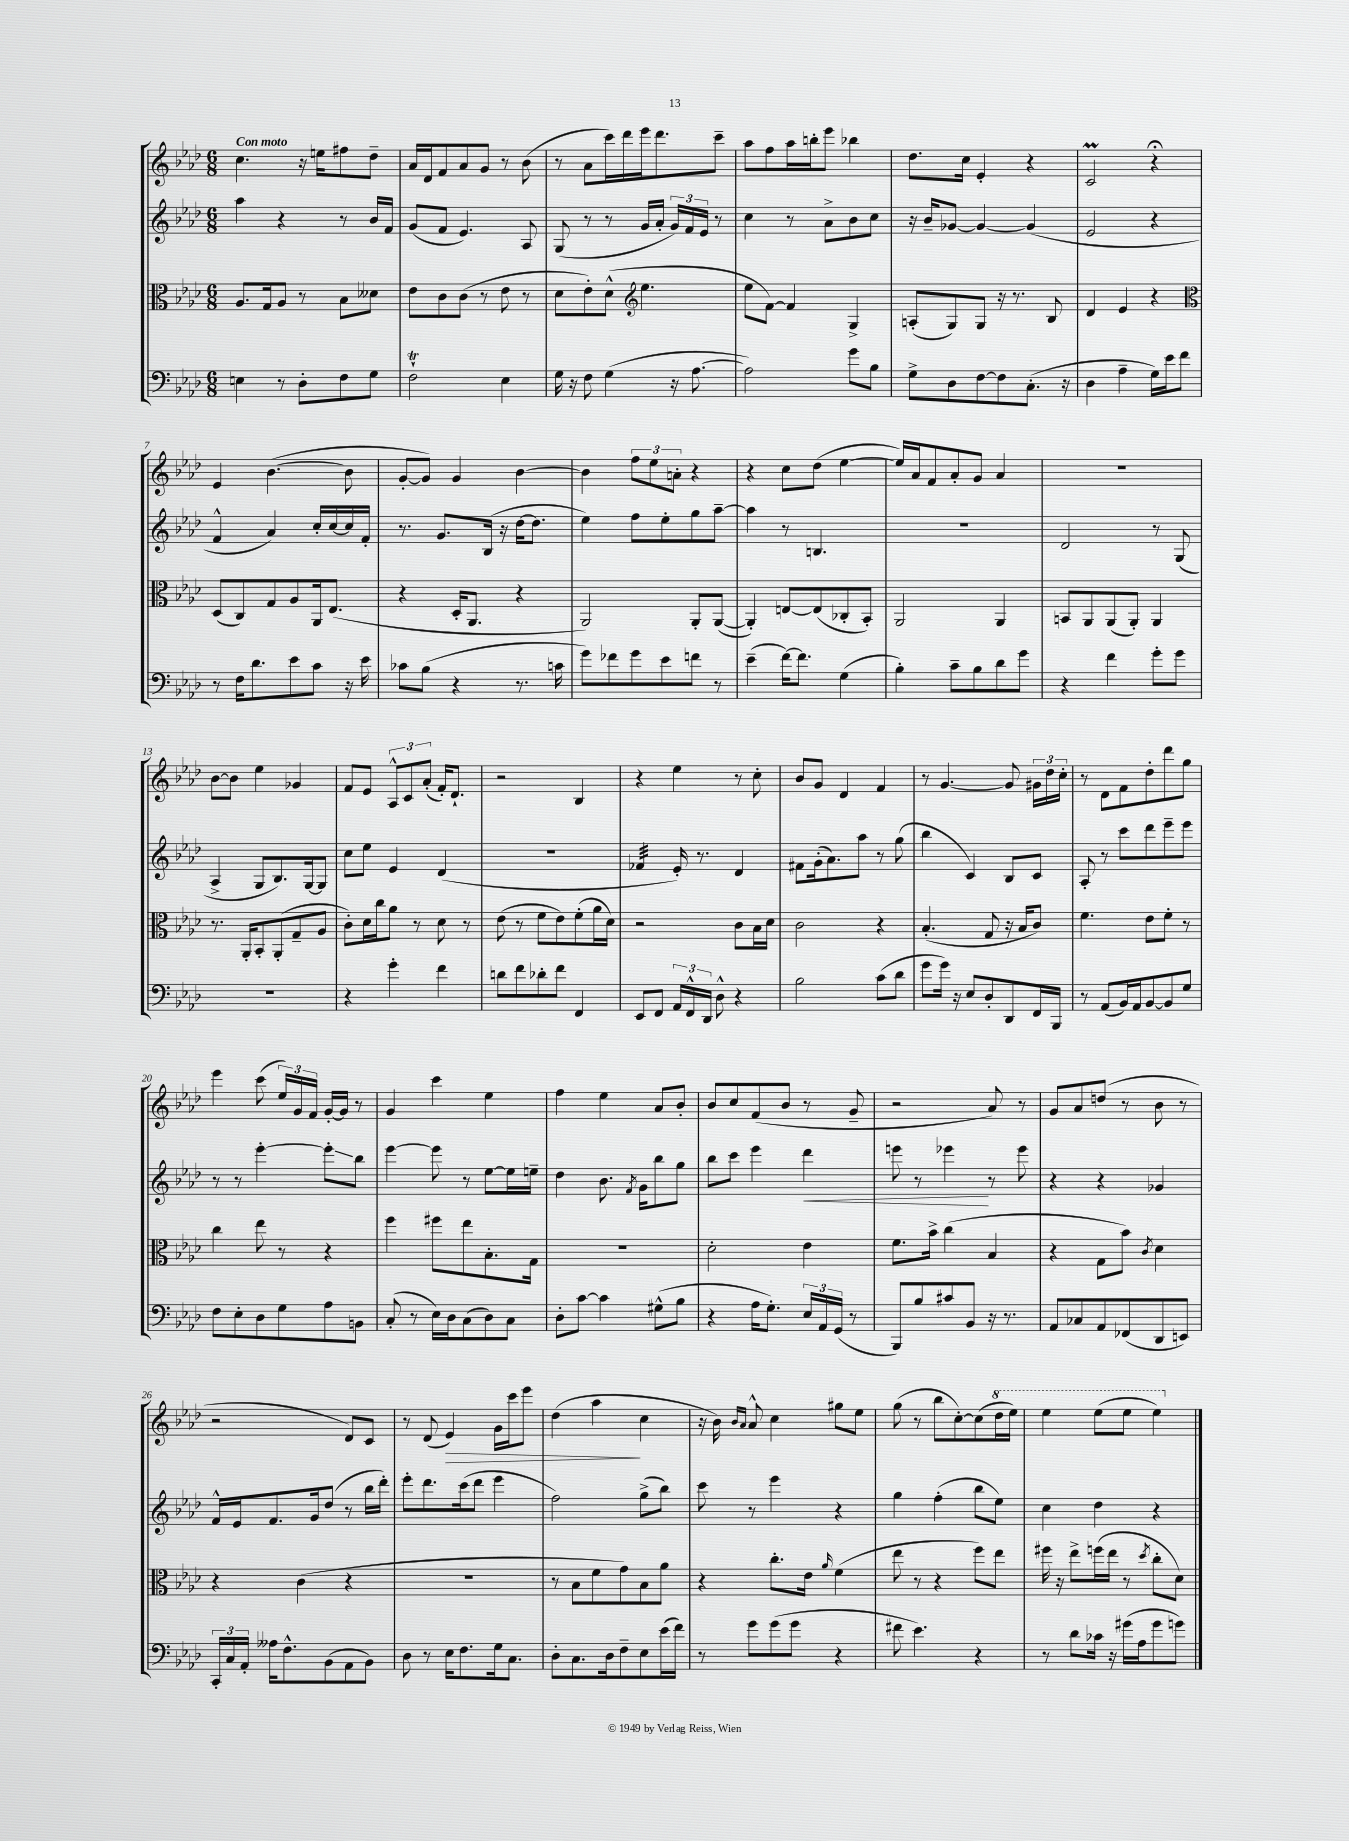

**kern	**kern	**kern	**kern
*staff4	*staff3	*staff2	*staff1
*clefF4	*clefC3	*clefG2	*clefG2
*k[b-e-a-d-]	*k[b-e-a-d-]	*k[b-e-a-d-]	*k[b-e-a-d-]
*M6/8	*M6/8	*M6/8	*M6/8
4E	8.A-	4aa-	4.cc
.	16G	.	.
8r	8A-	4r	.
8D-'	8r	.	16r
.	.	.	16ee
8F	8B-	8r	8ff#
8G	8d--	16b-	8dd-~
.	.	16f	.
=	=	=	=
2F`	8e-	(8g	16a-
.	.	.	16d-
.	8c	8f	8f
.	(8c	4.e-)	8a-
.	8r	.	8g
4E-	8e-	.	8r
.	8r	8A-	(8b-
=	=	=	=
16G	8d-	(8G	8r
16r	.	.	.
8F	8e-')	8r	8a-
(4G	(8d-^^	8r	16ccc)
.	.	.	16ddd-
*	*clefG2	*	*
.	4.ee-	16g	16eee-
.	.	16a-'	8.ddd-
16r	.	24g)	.
.	.	24f	.
[8.A-	.	.	.
.	.	24e-	.
.	.	8r	8ccc~
=	=	=	=
2A-])	8ee-	4cc	8aa-
.	[8f)	.	8ff
.	4f]	8r	16aa-
.	.	.	16bb'
.	.	8a-^	8eee-
8g	4G^	8b-	4bb-
8B-	.	8cc	.
=	=	=	=
8G^	(8A'	16r	8.dd-
.	.	16b-~	.
8D-	8G)	[8g-	.
.	.	.	16cc
[8F	8G	4g-_	4e-'
8F]	16r	.	.
.	8.r	.	.
(8.C'	.	(4g-]	4r
.	8B-	.	.
16r	.	.	.
=	=	=	=
4D-	4d-	2e-	2c
4A-~	4e-	.	.
16G)	4r	4r	4r;
16e-	.	.	.
8f	.	.	.
=	=	=	=
*	*clefC3	*	*
8r	(8D-	4f^^	4e-
16F	8C)	.	.
8.d-	.	.	.
.	8G	4a-)	([4.b-
8e-	8A-	.	.
8c	16AA-	16cc'	.
.	(8.E-	[16cc	.
16r	.	16cc]	8b-]
16e-	.	16f'	.
=	=	=	=
8c-	4r	8.r	[8g'
(8B-	.	.	8g])
.	.	8.g	.
4r	16D-'	.	4g
.	8.AA-	.	.
.	.	(16B-	.
.	.	16r	.
8.r	4r	[16dd-	[4b-
.	.	8.dd-]	.
16c	.	.	.
=	=	=	=
8g)	2AA-)	4ee-)	4b-]
8f-	.	.	.
8g	.	8ff	12ff
.	.	.	12ee-
8e-	.	8ee-'	.
.	.	.	12a'
8f	8AA-'	8gg	4r
8r	([8AA-	[8aa-~	.
=	=	=	=
(4e-~	4AA-'])	4aa-]	4r
[16f)	[8E	8r	8cc
8.f]	.	.	.
.	(8E]	4.B	(8dd-
(4G	8C-'	.	[4ee-
.	8BB-')	.	.
=	=	=	=
4B-')	2AA-	2.r	16ee-])
.	.	.	16a-
.	.	.	8f
8c~	.	.	8a-'
8B-	.	.	8g
8d-	4AA-	.	4a-
8g	.	.	.
=	=	=	=
4r	8BB	2d-	2.r
.	8AA-	.	.
4f	(8AA-	.	.
.	8AA-')	.	.
8g'	4AA-	8r	.
8g	.	(8G	.
=	=	=	=
2.r	8.r	4A-^	[8b-
.	.	.	8b-]
.	16AA-'	.	.
.	8BB-'	8G	4ee-
.	(8AA-'	8.B-)	.
.	8G~	.	4g-
.	.	[16G	.
.	8A-	8G]	.
=	=	=	=
4r	8c')	8cc	8f
.	16d-	8ee-	8e-
.	16cc	.	.
4g'	8a-	4e-	12A-^^
.	.	.	12c
.	8r	.	.
.	.	.	(12a-'
4f	8d-	(4d-	16f')
.	.	.	8.d-`
.	8r	.	.
=	=	=	=
8d	(8e-	2.r	2r
8f	8r	.	.
8d-'	8f	.	.
8f	8e-)	.	.
4FF	(8f'	.	4B-
.	16a-	.	.
.	16d-)	.	.
=	=	=	=
8EE-	2r	4f-	4r
8FF	.	.	.
24AA-	.	16e-')	4ee-
24FF^^	.	.	.
.	.	8.r	.
24DD-	.	.	.
8D-^^	.	.	.
4r	8c	4d-	8r
.	16B-	.	8cc'
.	16d-	.	.
=	=	=	=
2B-	2c	8f#	8b-
.	.	(16g'	8g
.	.	8.a-)	.
.	.	.	4d-
.	.	8aa-	.
(8c	4r	8r	4f
8d-	.	(8gg	.
=	=	=	=
8g	(4.B-'	4bb-	8r
16g)	.	.	[4.g
16r	.	.	.
8E-	.	4c)	.
8D-'	8G	.	.
8DD-	16r	8B-	8g]
.	16B-	.	.
16FF	8c)	8c	24g#
.	.	.	24dd-
16BBB-	.	.	.
.	.	.	24cc'
=	=	=	=
8r	4.f	8A-'	8r
(8AA-	.	8r	8d-
16BB-)	.	8ccc	8f
16AA-	.	.	.
[8BB-	8e-	8ddd-	8dd-'
8BB-]	8f'	8eee-~	8ddd-
8G	8r	8eee-	8gg
=	=	=	=
8F	4cc	8r	4eee-
8E-'	.	8r	.
8D-	8ee-	[4eee-'	(8ccc
8G	8r	.	24ee-)
.	.	.	24g
.	.	.	24f
8A-	4r	8eee-']	[16g'
.	.	.	16g]
8BB	.	8bb-	8r
=	=	=	=
(8C'	4ff	[4eee-	4g
8r	.	.	.
16E-)	8ff#	8eee-]	4ccc
16D-	.	.	.
(8C	8ee-	8r	.
8D-)	8.B-'	[8ee-	4ee-
8C	.	16ee-]	.
.	16G	16ee~	.
=	=	=	=
8D-'	2.r	4dd-	4ff
[8c	.	.	.
4c]	.	8.b-	4ee-
.	.	8qf	.
.	.	16g	.
(8G#^^	.	8bb-	8a-
8B-	.	8gg	8b-'
=	=	=	=
4r	2d-'	8bb-	8b-
.	.	8ccc	8cc
16A-	.	4eee-	(8f
8.G')	.	.	.
.	.	.	8b-
24E-	4e-	4ddd-	8r
24AA-	.	.	.
(24GG	.	.	.
8r	.	.	8g~
=	=	=	=
8BBB-)	8.f	8eee	2r
8B-	.	8r	.
.	16b-^	.	.
8c#	(4cc	4eee-	.
8BB-	.	.	.
16r	4B-	8r	8a-)
8.r	.	.	.
.	.	8eee-	8r
=	=	=	=
8AA-	4r	4r	8g
8C-	.	.	8a-
8AA-	8G	4r	(8dd
(8FF-	8b-)	.	8r
.	8qc	.	.
8DD-	4d-	4g-	8b-
8EE)	.	.	8r
=	=	=	=
24CC'	4r	16f^^	2r
24C	.	.	.
.	.	16e-	.
24AA-'	.	.	.
16A--	.	8.f	.
8.F^^	.	.	.
.	(4c	.	.
.	.	16g	.
(8BB-	.	(8dd-	.
8AA-	4r	8r	8d-)
8BB-)	.	16bb-	8c
.	.	16ddd-')	.
=	=	=	=
8D-	2.r	8eee-'	8r
8r	.	8.ddd-	(8d-
16E-	.	.	4e-)
8.F	.	(16ccc	.
.	.	8ddd-	.
16G	.	4eee-	16g
8.C	.	.	16ccc
.	.	.	8eee-
=	=	=	=
8D-'	8r	2ff)	(4dd-
8.C	8B-	.	.
.	8f	.	4aa-
16D-	.	.	.
8F~	8g)	.	.
8E-	8B-	(8gg^	4cc
(16e-	8a-	8bb-)	.
16f)	.	.	.
=	=	=	=
8r	4r	8ccc	16r
.	.	.	16b-)
.	.	.	16qqb-
.	.	.	16qqa-
8g	.	8r	8a-^^
(8g	8.cc'	4eee-	4cc
8g	.	.	.
.	16e-	.	.
.	16qqa-	.	.
4r	(4f	4r	8gg#
.	.	.	8ee-
=	=	=	=
8f#	8ee-	4gg	(8gg
4.e-)	8r	.	8r
.	4r	(4ff'	8bb-
.	.	.	[8cc')
4r	8ff)	8bb-	(8cc]
.	8ee-	8ee-)	16ddd-
.	.	.	16eee-)
=	=	=	=
8r	16ff#	4cc	4eee-
.	16r	.	.
8d-	8ee-^	.	.
16c-	(16ff	4dd-	(8eee-
16r	16ee-	.	.
(16g#	8r	.	8eee-
16A-	.	.	.
.	8qdd-	.	.
8g#	8cc'	4r	4eee-)
8g)	8d-)	.	.
==	==	==	==
*-	*-	*-	*-
